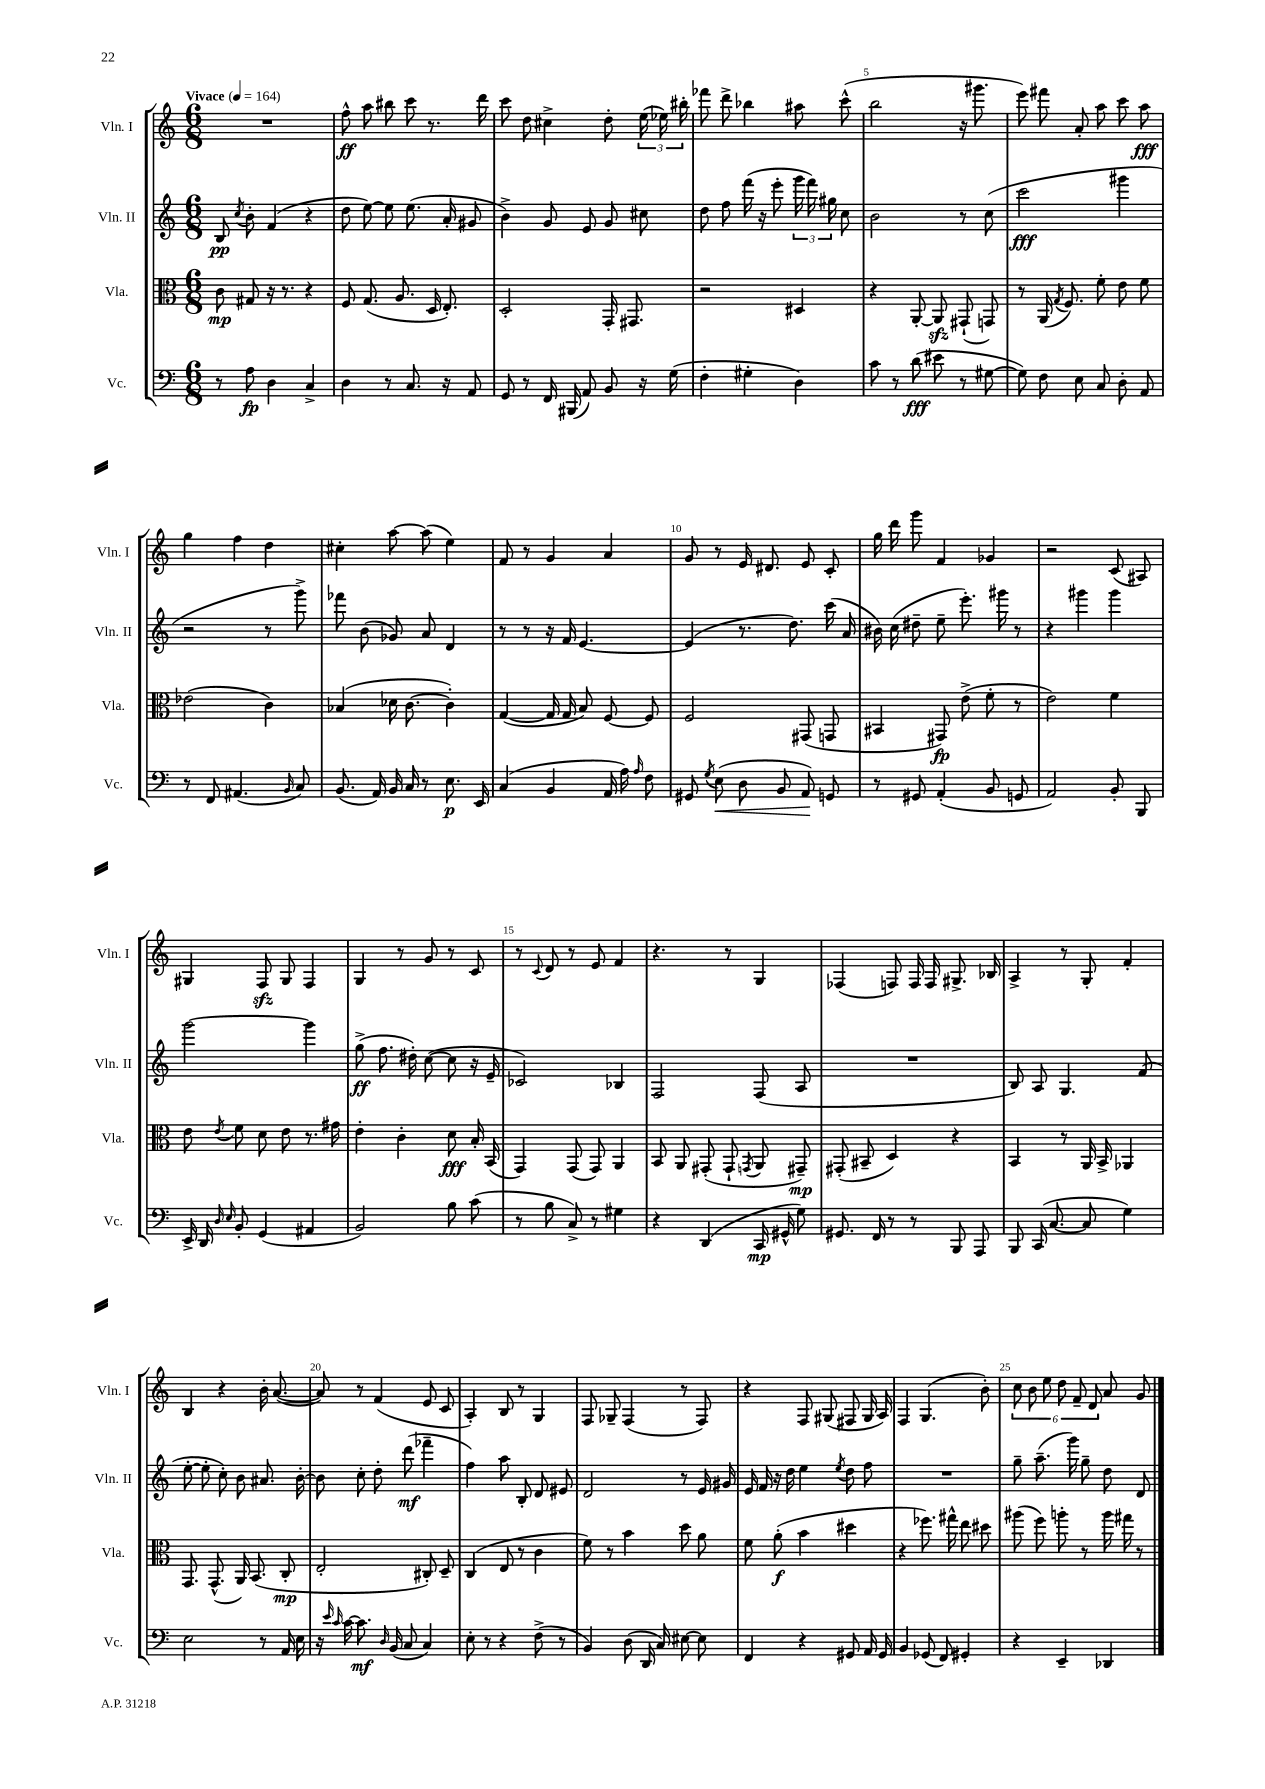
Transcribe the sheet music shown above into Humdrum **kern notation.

**kern	**dynam	**kern	**dynam	**kern	**dynam	**kern	**dynam
*part4	*part4	*part3	*part3	*part2	*part2	*part1	*part1
*staff4	*staff4	*staff3	*staff3	*staff2	*staff2	*staff1	*staff1
*I"Vc.	*	*I"Vla.	*	*I"Vln. II	*	*I"Vln. I	*
*I'Vc.	*	*I'Vla.	*	*I'Vln. II	*	*I'Vln. I	*
*clefF4	*	*clefC3	*	*clefG2	*	*clefG2	*
*k[]	*	*k[]	*	*k[]	*	*k[]	*
*M6/8	*	*M6/8	*	*M6/8	*	*M6/8	*
*MM164	*	*MM164	*	*MM164	*	*MM164	*
=1	=1	=1	=1	=1	=1	=1	=1
!	!	!	!	!	!	!LO:TX:a:B:t=Vivace	!
8r	.	8c\	mp	8B/	pp	2.r	.
.	.	.	.	8qcc/	.	.	.
8A\	fp	8G#X/	.	8b'\	.	.	.
4D\	.	16r	.	(4f/	.	.	.
.	.	8.r	.	.	.	.	.
4C^/	.	4r	.	4r	.	.	.
=2	=2	=2	=2	=2	=2	=2	=2
4D\	.	8F/	.	8dd\	.	8ff^^\	ff
.	.	(8.G/	.	[8ee\)	.	8aa\	.
8r	.	.	.	8ee\]	.	8bb#X\	.
.	.	8.A/	.	.	.	.	.
8.C/	.	.	.	(8.ee\	.	8ccc\	.
.	.	16D/	.	.	.	8.r	.
16r	.	8.E'/)	.	16a'/	.	.	.
8AA/	.	.	.	8g#X/	.	.	.
.	.	.	.	.	.	16ddd\	.
=3	=3	=3	=3	=3	=3	=3	=3
8GG/	.	2D'/	.	4b^\)	.	8ccc\	.
8r	.	.	.	.	.	8dd\	.
16FF/	.	.	.	8g/	.	4cc#X^\	.
(16BBB#X/	.	.	.	.	.	.	.
8AA/)	.	.	.	8e/	.	.	.
8BB/	.	16GG'/	.	8g/	.	8dd'\	.
.	.	8.GG#X/	.	.	.	.	.
16r	.	.	.	8cc#X\	.	(24ee\	.
.	.	.	.	.	.	24ee-X\)	.
(16G\	.	.	.	.	.	.	.
.	.	.	.	.	.	24bb#X'\	.
=4	=4	=4	=4	=4	=4	=4	=4
4F'\	.	2r	.	8dd\	.	8fff-X\	.
.	.	.	.	8ff\	.	8ddd^\	.
4G#X'\	.	.	.	(16fff\	.	4bb-X\	.
.	.	.	.	16r	.	.	.
.	.	.	.	8eee'\	.	.	.
4D\)	.	4D#X/	.	24ggg\	.	8aa#X\	.
.	.	.	.	24fff\)	.	.	.
.	.	.	.	24gg#X\	.	.	.
.	.	.	.	8cc\	.	(8ccc^^\	.
=5	=5	=5	=5	=5	=5	=5	=5
8c\	.	4r	.	2b\	.	2bb\	.
8r	.	.	.	.	.	.	.
(8d\	fff	[8AA'/	.	.	.	.	.
8e#X\	.	8AAzz/]	.	.	.	.	.
8r	.	(8GG#X`/	.	8r	.	16r	.
.	.	.	.	.	.	8.ggg#X\	.
[8G#X\	.	8GGn/)	.	(8cc\	.	.	.
=6	=6	=6	=6	=6	=6	=6	=6
8G#\])	.	8r	.	2ccc\	fff	8eee\)	.
8F\	.	(16AA/	.	.	.	8fff#X\	.
.	.	8qG/	.	.	.	.	.
.	.	8.F/)	.	.	.	.	.
8E\	.	.	.	.	.	8a'/	.
8C/	.	8f'\	.	.	.	8aa\	.
8D'\	.	8e\	.	4ggg#X\	.	8ccc\	.
8AA/	.	8f\	.	.	.	8aa\	fff
!!LO:LB:g=z
=7	=7	=7	=7	=7	=7	=7	=7
8r	.	(2e-X\	.	2r	.	4gg\	.
8FF/	.	.	.	.	.	.	.
(4.AA#X/	.	.	.	.	.	4ff\	.
.	.	4c\)	.	8r	.	4dd\	.
16qqBB/	.	.	.	.	.	.	.
8C/)	.	.	.	8ggg^\)	.	.	.
=8	=8	=8	=8	=8	=8	=8	=8
(8.BB/	.	(4B-X/	.	8fff-X\	.	4cc#X'\	.
.	.	.	.	(8b\	.	.	.
16AA/)	.	.	.	.	.	.	.
16BB/	.	16d-X\	.	8g-X/)	.	[8aa\	.
16C/	.	[8.c\	.	.	.	.	.
8r	.	.	.	8a/	.	(8aa\]	.
8.E\	p	4c'\])	.	4d/	.	4ee\)	.
16EE/	.	.	.	.	.	.	.
=9	=9	=9	=9	=9	=9	=9	=9
(4C/	.	([4G/	.	8r	.	8f/	.
.	.	.	.	8r	.	8r	.
4BB/	.	16G/]	.	16r	.	4g/	.
.	.	16G/	.	16f/	.	.	.
.	.	8B/)	.	[4.e/	.	.	.
16AA/	.	[8F/	.	.	.	4a/	.
16A\)	.	.	.	.	.	.	.
16qqA/	.	.	.	.	.	.	.
8F\	.	8F/]	.	.	.	.	.
=10	=10	=10	=10	=10	=10	=10	=10
8GG#X/	.	2F/	.	(4e/]	.	8g/	.
8qG/	.	.	.	.	.	.	.
!	!LO:HP:b	!	!	!	!	!	!
(8E\	<	.	.	.	.	8r	.
8D\	.	.	.	8.r	.	16e/	.
.	.	.	.	.	.	8.d#X/	.
8BB/	.	.	.	.	.	.	.
.	.	.	.	8.dd\)	.	.	.
8AA/)	.	(8GG#X/	.	.	.	8e/	.
8GGn/	[	8GGn/	.	(16ccc\	.	8c'/	.
.	.	.	.	16a/	.	.	.
=11	=11	=11	=11	=11	=11	=11	=11
8r	.	4BB#X/	.	16b#X\)	.	16gg\	.
.	.	.	.	(16cc\	.	16ddd\	.
8GG#X/	.	.	.	8dd#X~\	.	8ggg\	.
(4AA'/	.	8GG#X/)	fp	8ee~\	.	4f/	.
.	.	(8e^\	.	8.eee'\)	.	.	.
8BB/	.	8f'\	.	.	.	4g-X/	.
.	.	.	.	16ggg#X\	.	.	.
8GGn/	.	8r	.	8r	.	.	.
=12	=12	=12	=12	=12	=12	=12	=12
2AA/)	.	2e\)	.	4r	.	2r	.
.	.	.	.	4ggg#X\	.	.	.
8BB'/	.	4f\	.	4ggg#\	.	(8c/	.
8BBB/	.	.	.	.	.	8A#X/)	.
!!LO:LB:g=z
=13	=13	=13	=13	=13	=13	=13	=13
16EE^/	.	8e\	.	[2ggg\	.	4G#X/	.
16DD/	.	.	.	.	.	.	.
16qqD/	.	.	.	.	.	.	.
16qqE/	.	8qe/	.	.	.	.	.
8BB'/	.	8f\	.	.	.	.	.
(4GG/	.	8d\	.	.	.	8Fzz/	.
.	.	8e\	.	.	.	8G#/	.
4AA#X/	.	8.r	.	4ggg\]	.	4F/	.
.	.	16g#X\	.	.	.	.	.
=14	=14	=14	=14	=14	=14	=14	=14
2BB/)	.	4e'\	.	(8gg^\	ff	4G/	.
.	.	.	.	8.ff\	.	.	.
.	.	4c'\	.	.	.	8r	.
.	.	.	.	16dd#X'\)	.	.	.
.	.	.	.	([8cc\	.	8g/	.
8B\	.	8d\	fff	8cc\]	.	8r	.
(8c\	.	16B'/	.	16r	.	8c/	.
.	.	(16BB/	.	16e~/	.	.	.
=15	=15	=15	=15	=15	=15	=15	=15
8r	.	4GG/)	.	2c-X/)	.	8r	.
.	.	.	.	.	.	8qqc/	.
8B\	.	.	.	.	.	8d/	.
8C^/)	.	(8GG/	.	.	.	8r	.
8r	.	8GG/)	.	.	.	8e/	.
4G#X\	.	4AA/	.	4B-X/	.	4f/	.
=16	=16	=16	=16	=16	=16	=16	=16
4r	.	8BB/	.	2F/	.	4.r	.
.	.	8AA/	.	.	.	.	.
(4DD/	.	(8GG#X'/	.	.	.	.	.
.	.	8GG#`/	.	.	.	8r	.
.	.	8qGGn/	.	.	.	.	.
16CC/	mp	8AA/	.	(8F/	.	4G/	.
16GG#X^^/	.	.	.	.	.	.	.
8G\)	.	8GG#X~/)	mp	8A/	.	.	.
=17	=17	=17	=17	=17	=17	=17	=17
8.GG#X/	.	(8GG#X'/	.	2.r	.	(4F-X/	.
.	.	8BB#X~/	.	.	.	.	.
16FF/	.	.	.	.	.	.	.
8r	.	4D/)	.	.	.	8Fn/)	.
8r	.	.	.	.	.	16F/	.
.	.	.	.	.	.	16F/	.
8BBB/	.	4r	.	.	.	8.G#X^/	.
8AAA/	.	.	.	.	.	.	.
.	.	.	.	.	.	16B-X/	.
=18	=18	=18	=18	=18	=18	=18	=18
8BBB/	.	4BB/	.	8B/)	.	4A^/	.
(16CC/	.	.	.	8A/	.	.	.
[8.C/	.	.	.	.	.	.	.
.	.	8r	.	4.G/	.	8r	.
8C/]	.	16AA/	.	.	.	8G'/	.
.	.	16BB^/	.	.	.	.	.
4G\)	.	4AA-X/	.	.	.	4f'/	.
.	.	.	.	(8f/	.	.	.
!!LO:LB:g=z
=19	=19	=19	=19	=19	=19	=19	=19
2E\	.	8.GG/	.	[8ee'\	.	4B/	.
.	.	.	.	8ee'\]	.	.	.
.	.	(8.GG^^/	.	.	.	.	.
.	.	.	.	8cc'\)	.	4r	.
.	.	16AA/)	.	8b\	.	.	.
.	.	(8.BB/	.	.	.	.	.
8r	.	.	.	8.a#X/	.	16b'\	.
.	.	.	.	.	.	([8.a/	.
16AA/	.	8C'/	mp	.	.	.	.
16E\	.	.	.	[16b'\	.	.	.
=20	=20	=20	=20	=20	=20	=20	=20
16r	.	2E'/	.	8b\]	.	8a/])	.
16qqe/	.	.	.	.	.	.	.
16qqc/	.	.	.	.	.	.	.
[16c\	.	.	.	.	.	.	.
8.c\]	mf	.	.	8cc'\	.	8r	.
.	.	.	.	8dd'\	.	(4f/	.
16qqD/	.	.	.	.	.	.	.
(16BB/	.	.	.	.	.	.	.
8C/	.	.	.	(8ddd\	mf	.	.
4C/)	.	8C#X'/)	.	4fff-X~\	.	8e/	.
.	.	8D~/	.	.	.	8c/	.
=21	=21	=21	=21	=21	=21	=21	=21
8E'\	.	(4C/	.	4ff\)	.	4A'/)	.
8r	.	.	.	.	.	.	.
4r	.	8E/	.	8aa\	.	8B/	.
.	.	8r	.	8B'/	.	8r	.
(8F^\	.	4c\	.	8d/	.	4G/	.
8r	.	.	.	8e#X/	.	.	.
=22	=22	=22	=22	=22	=22	=22	=22
4BB/)	.	8f\)	.	2d/	.	8F/	.
.	.	8r	.	.	.	8G-X~/	.
(8D\	.	4b\	.	.	.	(4F/	.
16DD/	.	.	.	.	.	.	.
16C/)	.	.	.	.	.	.	.
[8E#X\	.	8dd\	.	8r	.	8r	.
8E#\]	.	8a\	.	16e/	.	8F/)	.
.	.	.	.	16g#X/	.	.	.
=23	=23	=23	=23	=23	=23	=23	=23
4FF/	.	8f\	.	16e/	.	4r	.
.	.	.	.	16f/	.	.	.
.	.	(8a'\	f	16r	.	.	.
.	.	.	.	16dd\	.	.	.
4r	.	4b\	.	4ee\	.	8F/	.
.	.	.	.	.	.	(8G#X/	.
.	.	.	.	8qee/	.	.	.
8GG#X/	.	4dd#X\	.	8dd\	.	8F#X/	.
16AA/	.	.	.	8ff\	.	16G#/	.
16GG#/	.	.	.	.	.	16A/)	.
=24	=24	=24	=24	=24	=24	=24	=24
4BB/	.	4r	.	2.r	.	4F/	.
(8GG-X/	.	8.ff-X\)	.	.	.	(4.G/	.
8FF/)	.	.	.	.	.	.	.
.	.	16gg#X^^\	.	.	.	.	.
4GG#X'/	.	8ee\	.	.	.	.	.
.	.	8dd#X\	.	.	.	8b'\)	.
=25	=25	=25	=25	=25	=25	=25	=25
4r	.	(8aa#X\	.	8gg~\	.	12cc\	.
.	.	.	.	.	.	12b\	.
.	.	8ff\)	.	(8.aa~\	.	.	.
.	.	.	.	.	.	12ee\	.
4EE~/	.	8aan'\	.	.	.	12dd\	.
.	.	.	.	16ggg\)	.	.	.
.	.	.	.	.	.	12f~/	.
.	.	8r	.	8gg~\	.	.	.
.	.	.	.	.	.	12d/	.
4DD-X/	.	16aa\	.	8dd\	.	8a/	.
.	.	16gg#X\	.	.	.	.	.
.	.	8r	.	8d/	.	8g/	.
==	==	==	==	==	==	==	==
*-	*-	*-	*-	*-	*-	*-	*-
